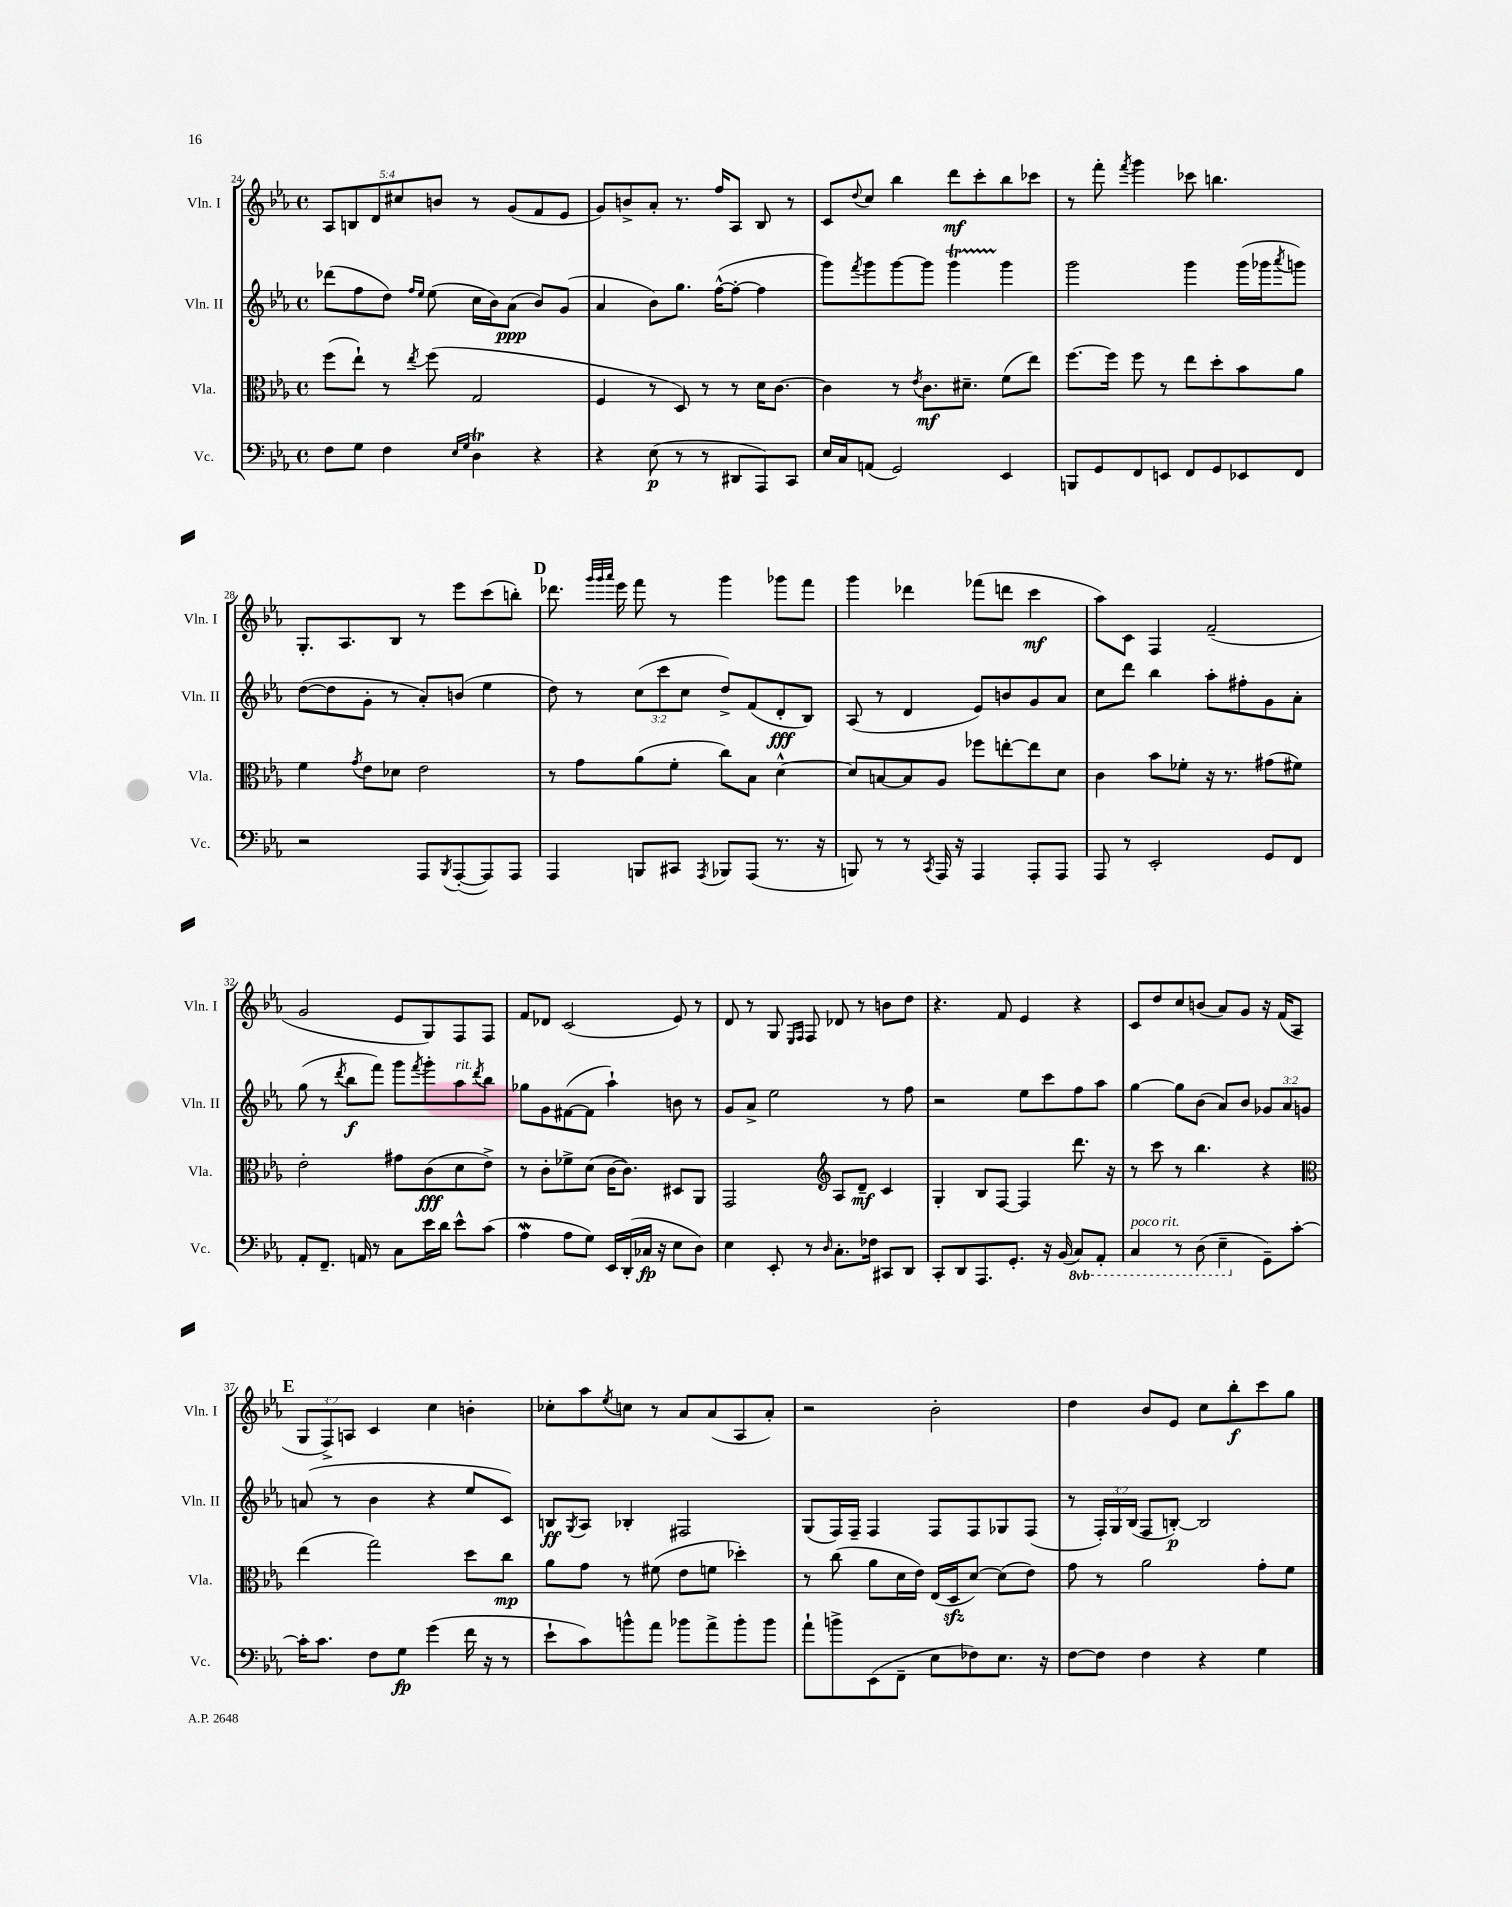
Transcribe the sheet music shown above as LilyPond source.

<<
\new StaffGroup <<
\new Staff = "s0" \with { instrumentName = "Vln. I" shortInstrumentName = "Vln. I" } {
    \clef treble \key ees \major \defaultTimeSignature \time 4/4 \override Staff.TupletNumber.text = #tuplet-number::calc-fraction-text
    \tuplet 5/4 { aes8 b8 d'8 cis''8 b'8 } r8 g'8( f'8 ees'8 |
    g'8) b'8-> aes'8-. r8. f''16 aes8 bes8 r8 |
    c'8 \appoggiatura { d''8 } c''8 bes''4 d'''8\mf c'''8-. bes''8 ces'''8 |
    r8 f'''8-. \acciaccatura { f'''8 } g'''4 ces'''8 b''4. |
    g8.-. aes8. bes8 r8 ees'''8 c'''8( b''8-.) |
    \mark \markup { \bold "D" } des'''8. \grace { g'''32 g'''32 aes'''32 } ees'''16 f'''8 r8 g'''4 ges'''8 f'''8 |
    g'''4 des'''4 fes'''8( d'''8 c'''4\mf |
    aes''8) c'8 f4 f'2--( |
    g'2 ees'8 g8) f8 f8 |
    f'8 des'8 c'2( ees'8) r8 |
    d'8 r8 g8 \grace { ees16 f16 } f8 des'8 r8 b'8 d''8 |
    r4. f'8 ees'4 r4 |
    c'8 d''8 c''8 b'8( aes'8) g'8 r16 f'16( aes8 |
    \mark \markup { \bold "E" } \tuplet 3/2 { g8 f8->) a8 } c'4 c''4 b'4-. |
    ces''8-. aes''8 \acciaccatura { ees''8 } c''8 r8 aes'8 aes'8( aes8 aes'8-.) |
    r2 bes'2-. |
    d''4 bes'8 ees'8 c''8 bes''8-.\f c'''8 g''8 \bar "|." |
}
\new Staff = "s1" \with { instrumentName = "Vln. II" shortInstrumentName = "Vln. II" } {
    \clef treble \key ees \major \defaultTimeSignature \time 4/4 \override Staff.TupletNumber.text = #tuplet-number::calc-fraction-text
    des'''8( f''8 d''8) \grace { f''16 ees''16 } ees''8( c''16 bes'16) aes'8\ppp( bes'8) g'8( |
    aes'4 bes'8) g''8. f''16~-^( f''8~-. f''4 |
    g'''8) \acciaccatura { f'''8 } g'''8 g'''8~ g'''8 g'''4\startTrillSpan g'''4\stopTrillSpan |
    g'''2 g'''4 g'''16( ges'''16 \acciaccatura { aes'''8 } g'''8) |
    d''8~( d''8 g'8-. r8 aes'8-.) b'8( ees''4 |
    \mark \markup { \bold "D" } d''8) r8 \tuplet 3/2 { c''8( c'''8 c''8 } d''8->) f'8( d'8-.\fff bes8) |
    aes8( r8 d'4 ees'8) b'8 g'8 aes'8 |
    c''8 d'''8 bes''4 aes''8-. fis''8-. g'8 aes'8-. |
    g''8( r8 \acciaccatura { d'''8 } bes''8\f f'''8) g'''8 \acciaccatura { f'''8 } g'''8-. aes''8^\markup { \italic "rit." } \acciaccatura { d'''8 } bes''8 |
    ges''8 g'8 fis'8~( fis'8 aes''4-!) b'8 r8 |
    g'8 aes'8-> ees''2 r8 f''8 |
    r2 ees''8 c'''8 f''8 aes''8 |
    g''4~ g''8 bes'8( aes'8) bes'8 \tuplet 3/2 { ges'8 aes'8 g'8 } |
    \mark \markup { \bold "E" } a'8( r8 bes'4 r4 ees''8 c'8) |
    b8\ff \acciaccatura { g8 } aes8 bes4-. fis2 |
    g8( f16) f16-- f4 f8 f8 ges8 f8( |
    r8 \tuplet 3/2 { f16-.) g16 bes16( } f8 b8~-.\p) b2 \bar "|." |
}
\new Staff = "s2" \with { instrumentName = "Vla." shortInstrumentName = "Vla." } {
    \clef alto \key ees \major \defaultTimeSignature \time 4/4
    f''8( ees''8-!) r8 \acciaccatura { ees''8 } f''8( g2 |
    f4 r8 d8) r8 r8 d'16 c'8.~ |
    c'4 r8 \acciaccatura { ees'8 } c'8.\mf dis'8.-- f'8( ees''8) |
    f''8.~ f''16 f''8 r8 ees''8 d''8-. bes'8 aes'8 |
    f'4 \acciaccatura { g'8 } ees'8 des'8 ees'2 |
    \mark \markup { \bold "D" } r8 g'8 aes'8( f'8-. c''8) bes8 d'4~-^ |
    d'8 b8~ b8 aes8 fes''8 e''8~-. e''8 d'8 |
    c'4 bes'8 fes'8-. r16 r8. gis'8( fis'8) |
    ees'2-. gis'8 c'8\fff( d'8 ees'8->) |
    r8 c'8-. fes'8-> d'8( c'16~ c'8.) dis8 aes,8 |
    g,2 \clef treble aes8 d'8--\mf c'4 |
    g4-. bes8 f8~ f4 d'''8. r16 |
    r8 c'''8 r8 bes''4. r4 |
    \mark \markup { \bold "E" } \clef alto ees''4( g''2) d''8 c''8\mp |
    aes'8 g'8 r8 fis'8( ees'8 f'8 des''4-.) |
    r8 c''8( aes'8 d'16 ees'16) ees16( d16\sfz d'8~) d'8( ees'8) |
    g'8 r8 aes'2 g'8-. f'8 \bar "|." |
}
\new Staff = "s3" \with { instrumentName = "Vc." shortInstrumentName = "Vc." } {
    \clef bass \key ees \major \defaultTimeSignature \time 4/4 \set Staff.ottavationMarkups = #ottavation-simple-ordinals
    f8 g8 f4 \grace { ees16 g16 } d4\trill r4 |
    r4 ees8\p( r8 r8 dis,8 aes,,8) c,8 |
    ees16 c16 a,8( g,2) ees,4 |
    b,,8 g,8 f,8 e,8 f,8 g,8 ees,8 f,8 |
    r2 aes,,8 \acciaccatura { bes,,8 } aes,,8~-.( aes,,8) aes,,8 |
    \mark \markup { \bold "D" } aes,,4 b,,8 cis,8 \acciaccatura { aes,,8 } bes,,8 aes,,8( r8. r16 |
    b,,8) r8 r8 \acciaccatura { c,8 } aes,,16 r16 aes,,4 aes,,8-. aes,,8 |
    aes,,8 r8 ees,2-. g,8 f,8 |
    aes,8-. f,8.-- a,16 r8 c8 ees'16 d'16 ees'8-^ c'8( |
    aes4\mordent aes8 g8) ees,16 d,16-.( ces16\fp r16 ees8 d8) |
    ees4 ees,8-. r8 \grace { d16 } c8.-. fes16 cis,8 d,8 |
    c,8-. d,8 aes,,8. g,8.-. r16 bes,16( \ottava #-1 c,8) aes,,8-. |
    c,4^\markup { \italic "poco rit." } r8 d,8( ees,4-- \ottava #0 g,8--) c'8~-. |
    \mark \markup { \bold "E" } c'16-. c'8. f8 g8\fp g'4( f'16 r16 r8 |
    ees'8-! c'8) b'8-^ aes'8 bes'8 aes'8-> bes'8-. bes'8 |
    aes'8-! b'8-> ees,8( f,8-- ees8 fes8) ees8. r16 |
    f8~ f8 f4 r4 g4 \bar "|." |
}
>>
>>
\layout { \context { \Score currentBarNumber = #24 } }
